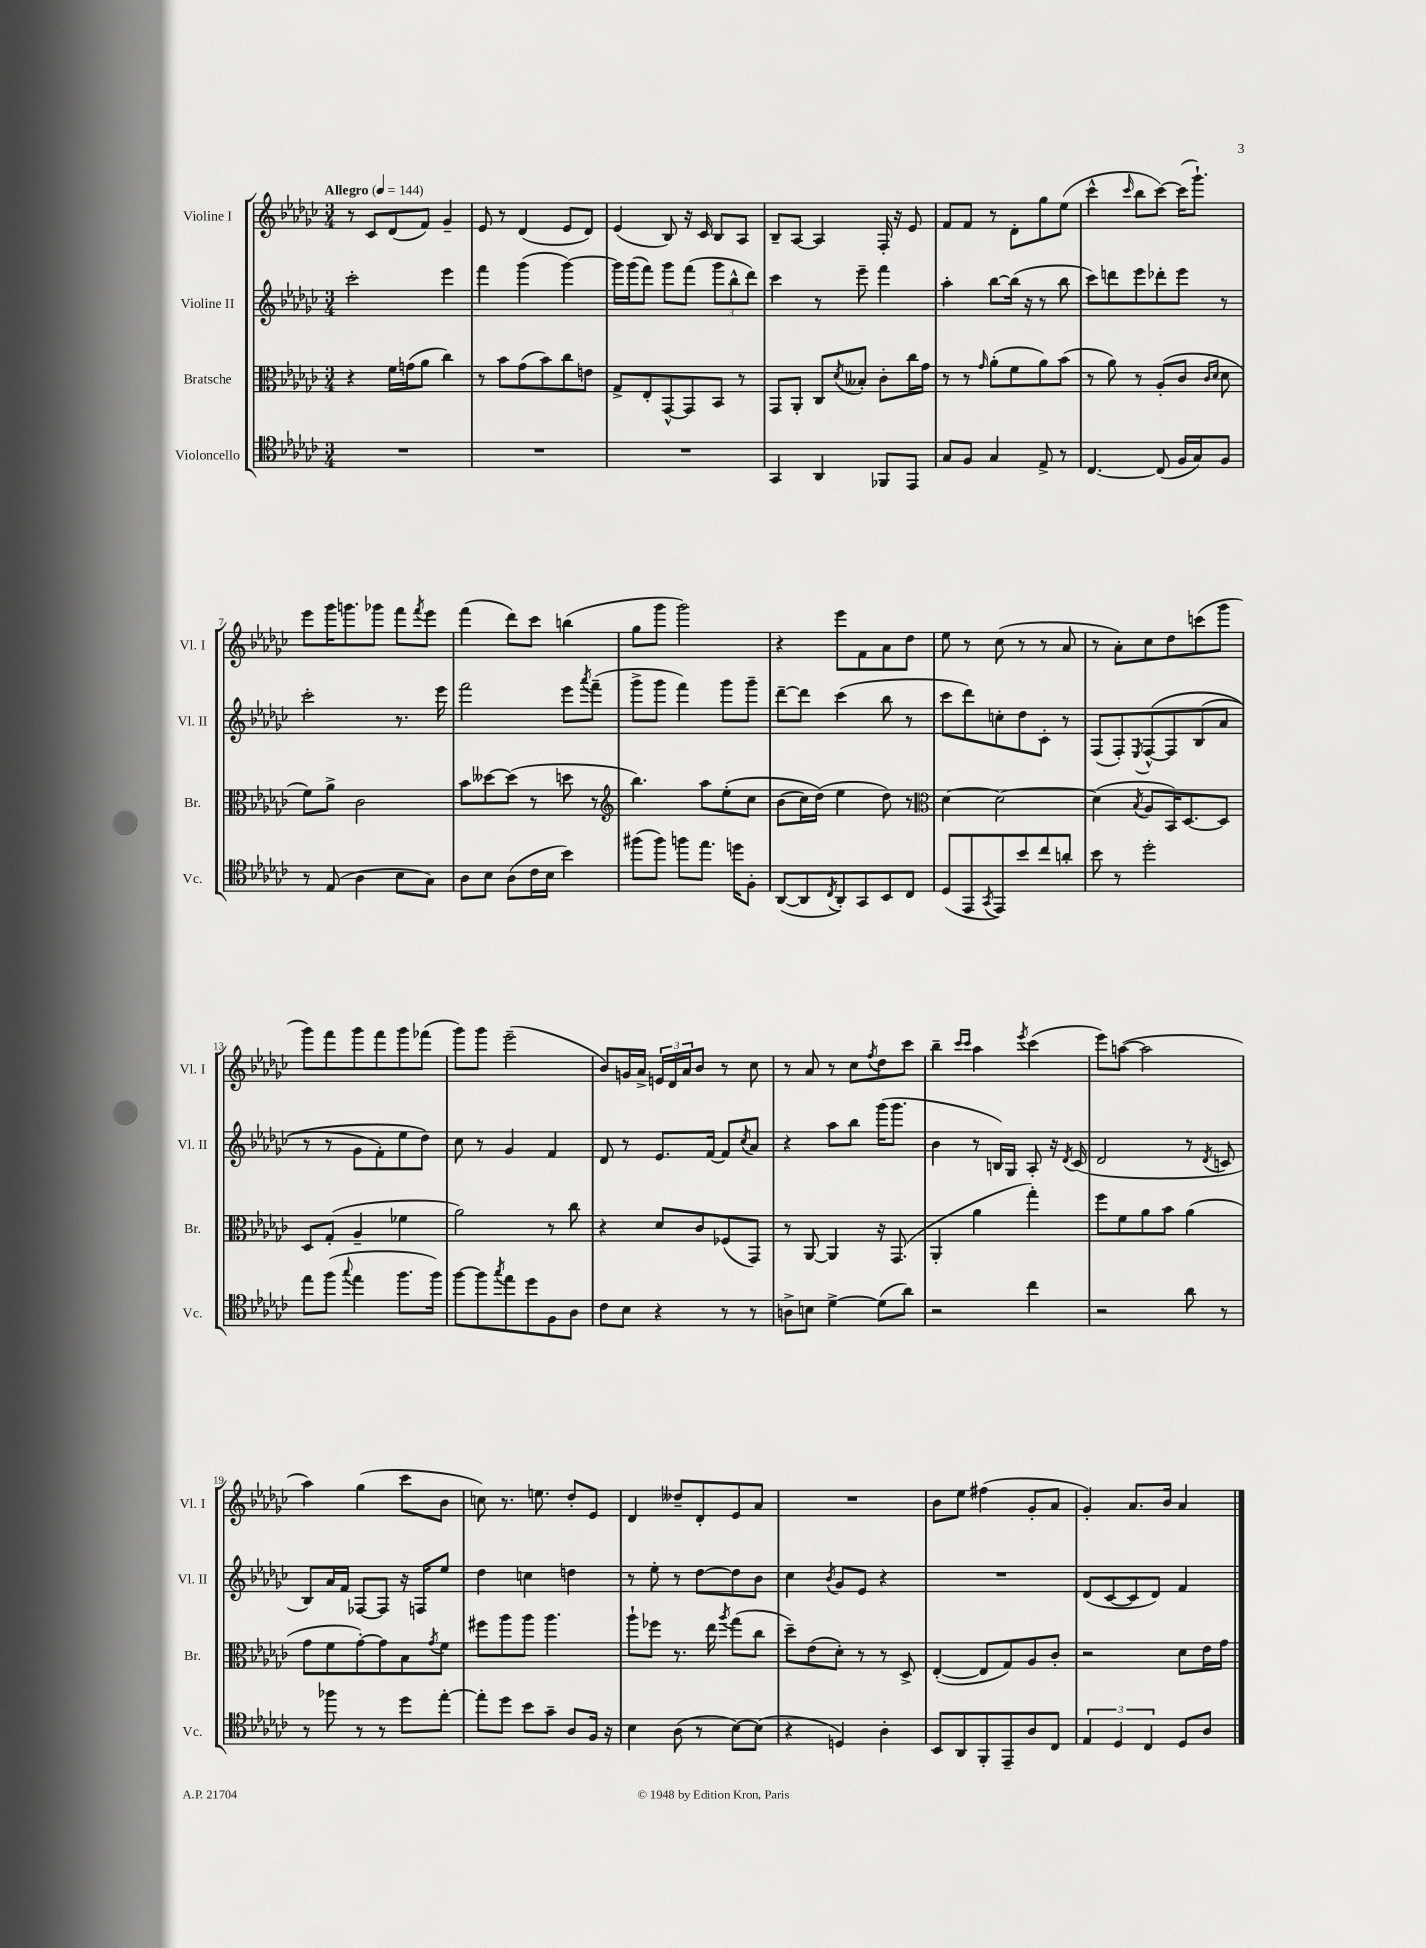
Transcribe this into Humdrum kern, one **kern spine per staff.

**kern	**kern	**kern	**kern
*staff4	*staff3	*staff2	*staff1
*clefC4	*clefC3	*clefG2	*clefG2
*k[b-e-a-d-g-c-]	*k[b-e-a-d-g-c-]	*k[b-e-a-d-g-c-]	*k[b-e-a-d-g-c-]
*M3/4	*M3/4	*M3/4	*M3/4
*MM144	*MM144	*MM144	*MM144
2.r	4r	2ccc-'\	8r
.	.	.	8c-/L
.	16f\LL	.	(8d-/
.	(16g\J	.	.
.	8a-\J	.	8f/J)
.	4cc-\)	4eee-\	4g-~/
=	=	=	=
2.r	8r	4fff\	8e-/
.	8b-\L	.	8r
.	(8g-\	(4ggg-\	(4d-/
.	8b-\)	.	.
.	8cc-\	[4ggg-\)	8e-/L
.	8e\J	.	8d-/J)
=	=	=	=
2.r	8G-^/L	16ggg-\]LL	(4e-/
.	.	(16ggg-\J	.
.	8E-'/	8fff\J)	.
.	[8GG-^^/	8ggg-\L	8B-/)
.	8GG-/]	(8fff\J	16r
.	.	.	16c-/
.	8BB-/J	12ggg-\L	8B-/L
.	.	12bb-^^\	.
.	8r	.	8A-/J
.	.	12ddd-\J)	.
=	=	=	=
4GG-/	8GG-/L	4ccc-\	8B-~/L
.	8AA-'/J	.	[8A-/J
4AA-/	8C-/L	8r	4A-/]
.	8qd-/	.	.
.	8B--'/J	8eee-~\	.
8FF-/L	8c-'\L	4fff\	16F'/
.	.	.	16r
8EE-/J	16cc-\L	.	8e-/
.	16g-\JJ	.	.
=	=	=	=
8G-/L	8r	4aa-'\	8f/L
8F/J	8r	.	8f/J
.	16qqg-/	.	.
4G-/	(8a-'\L	[8bb-\L	8r
.	8f\	(16bb-\]Jk	8d-'\L
.	.	16r	.
8E-^/	8a-\)	8r	8gg-\
8r	(8b-\J	8bb-\	(8ee-\J
=	=	=	=
[4.C-/	8r	8ccc-\L)	4ccc-^^\
.	8a-\)	8ddd\	.
.	.	.	16qqccc-/
.	8r	8eee-\	8bb-\L
(8C-/]	(8A-'/L	8ddd-'\	[8ccc-\J)
16F/LL	8c-/J	8eee-\J	(16ccc-\]LK
16G-/J)	.	.	8.ggg-`\J)
.	16qqc-/LL	.	.
.	16qqd-/JJ	.	.
8F/J	8d-\	8r	.
=	=	=	=
8r	8f\L)	2ccc-'\	8eee-\L
(8E-/	8a-^\J	.	16ggg-\K
.	.	.	8.ggg\
4A-\	2c-\	.	.
.	.	.	8ggg-\J
8B-\L	.	8.r	8fff\L
.	.	.	8qfff/
8G-\J)	.	.	8eee-\J
.	.	16eee-\	.
=	=	=	=
8A-\L	8b-\L	2fff\	(4fff\
8B-\J	[8dd--\	.	.
(8A-\L	(8dd--\]J	.	8ddd-\L)
16c-\L	8r	.	8ccc-\J
16B-\JJ	.	.	.
4b-\)	8dd\	8eee-\L	(4bb\
.	.	8qaaa-/	.
.	8r	(8fff~\J	.
=	=	=	=
*	*clefG2	*	*
(8ff#\L	4.bb-\)	8ggg-^\L	8gg-\L
8ff#\J)	.	8ggg-\J	8ggg-\J
8ff\L	.	4fff\)	2ggg-\)
8.ee-\J	8aa-\L	.	.
.	&(8ee-'\	8ggg-\L	.
16dd\LK	.	.	.
8F'\J	8cc-\J	8ggg-~\J	.
=	=	=	=
([8AA-/L	(8b-\L	[8ddd-~\L	4r
8AA-/]	16cc-\L)	8ddd-\]J	.
.	(16dd-\JJ&)	.	.
8qC-/	.	.	.
8AA-'/)	4ee-\	(4ccc-\	8eee-\L
8GG-/	.	.	8f\
8BB-/	8dd-\)	8bb-\	8a-\
8C-/J	8r	8r	8dd-\J
=	=	=	=
*	*clefC3	*	*
(8D-/L	[4d-\	8ccc-\L	8ee-\
8EE-/	.	8ddd-\)	8r
8qGG-/	.	.	.
8EE-/)	2d-\_	8cc'\	(8cc-\
8b-/	.	8dd-\	8r
8cc-/	.	8c-'\J	8r
8a'/J	.	8r	8a-/
=	=	=	=
8b-\	(4d-\]	(8F/L	8r
8r	.	8F'/)	8a-'\L)
.	8qB-/	8qE-/	.
2dd-'\	8A-/L	&([8F^^/	8cc-\
.	16BB-/K)	8F/]	8dd-\
.	[8.D-/	.	.
.	.	(8B-/	(8ccc\
.	8D-/]J	8a-/J	8ggg-\J
=	=	=	=
8ee-\L	8D-/L	8r	8ggg-\L)
(8ff\J	(8G-'/J	8r	8fff\
8qqgg-/	.	.	.
4ee-\	4A-~/	8g-\L	8ggg-\
.	.	8f'\)	8fff\
8.ff\L	4f-\	8ee-\	8ggg-\
.	.	8dd-\J&)	(8fff-\J
16ff\Jk)	.	.	.
=	=	=	=
[8ff\L	2a-\)	8cc-\	8ggg-\L)
8ff\]	.	8r	8ggg-\J
8qgg-/	.	.	.
8ee-\	.	4g-/	(2eee-~\
8dd-\	.	.	.
8F\	8r	4f/	.
8A-\J	8cc-\	.	.
=	=	=	=
8c-\L	4r	8d-/	8b-/L)
8B-\J	.	8r	16g/L
.	.	.	16a-^/JJ
4r	8d-/L	8.e-/L	24e/LL
.	.	.	24d-/
.	.	.	24a-/J
.	8c-/	.	8b-/J
.	.	[16f/Jk	.
8r	(8F-/	8f/]L	8r
.	.	8qcc-/	.
8r	8GG-/J)	8a-/J	8cc-\
=	=	=	=
8A^\L	8r	4r	8r
8B\J	[8AA-/	.	8a-/
[4d-^\	4AA-/]	8aa-\L	8r
.	.	8bb-\J	8cc-\L
.	.	.	8qff/
(8d-\]L	16r	(16ggg-\LK	8dd-\
.	(8.GG-/	8.ggg-\J	.
8a-\J)	.	.	8ccc-\J
=	=	=	=
2r	4AA-'/	4b-\	4bb-~\
.	.	.	16qqccc-/LL
.	.	.	16qqccc-/JJ
.	4a-\	8r	4aa-\
.	.	16B/LL)	.
.	.	16G-/JJ	.
.	.	.	8qeee-/
4cc-\	4gg-'\)	8A-'/	(4ccc-\
.	.	16r	.
.	.	8qd-/	.
.	.	(16c-/	.
=	=	=	=
2r	8ff\L	2d-/	8eee-\L)
.	8f\	.	([8aa\J
.	8a-\	.	2aa\]
.	8b-\J	.	.
8a-\	(4a-\	8r	.
.	.	8qd-/	.
8r	.	8c/	.
=	=	=	=
8r	8g-\L	8B-/L)	4aa-\)
8ff-\	8f\	16a-/L	.
.	.	16f/JJ	.
8r	[8g-'\)	[8F-/L	(4gg-\
8r	8g-\]	8F-/]J	.
8dd-\L	8B-\	16r	8ccc-\L
.	.	16F/LK	.
.	8qg-/	.	.
[8ee-'\J	8f\J	8ee-/J	8b-\J
=	=	=	=
8ee-'\]L	8ff#\L	4dd-\	8cc\)
8dd-\J	8aa-\	.	8.r
8b-\L	8aa-\J	4cc\	.
.	.	.	8.ee\
8g-~\J	4.aa-\	.	.
8A-/L	.	4dd\	8dd-'/L
16F/Jk	.	.	8e-/J
16r	.	.	.
=	=	=	=
4B-\	8aa-`\L	8r	4d-/
.	8ff-\J	8ee-'\	.
(8A-\	8.r	8r	8dd--~/L
8r	.	[8dd-\L	8d-'/
.	16ee-\	.	.
.	8qaa-/	.	.
[8B-\L)	(8gg-\L	8dd-\]	8e-/
(8B-\]J	8cc-\J	8b-\J	8a-/J
=	=	=	=
4r	8dd-~\L)	4cc-\	2.r
.	(8e-\	.	.
.	.	8qb-/	.
4D/)	8d-'\J)	8g-/L	.
.	8r	8e-/J	.
4A-'\	8r	4r	.
.	8D-^/	.	.
=	=	=	=
8BB-/L	([4E-'/	2.r	8b-\L
8AA-/	.	.	8ee-\J
8FF'/	8E-/]L	.	(4ff#\
8EE-~/	8G-/)	.	.
8A-/	8A-/	.	8g-'/L
8C-/J	8c-'/J	.	8a-/J
=	=	=	=
6E-/	2r	(8d-/L	4g-'/)
.	.	[8c-/	.
6D-/	.	.	.
.	.	8c-/]	8.a-/L
6C-/	.	.	.
.	.	8d-/J)	.
.	.	.	16b-/Jk
8D-/L	8d-\L	4f/	4a-/
8A-/J	16e-\L	.	.
.	16g-\JJ	.	.
==	==	==	==
*-	*-	*-	*-
